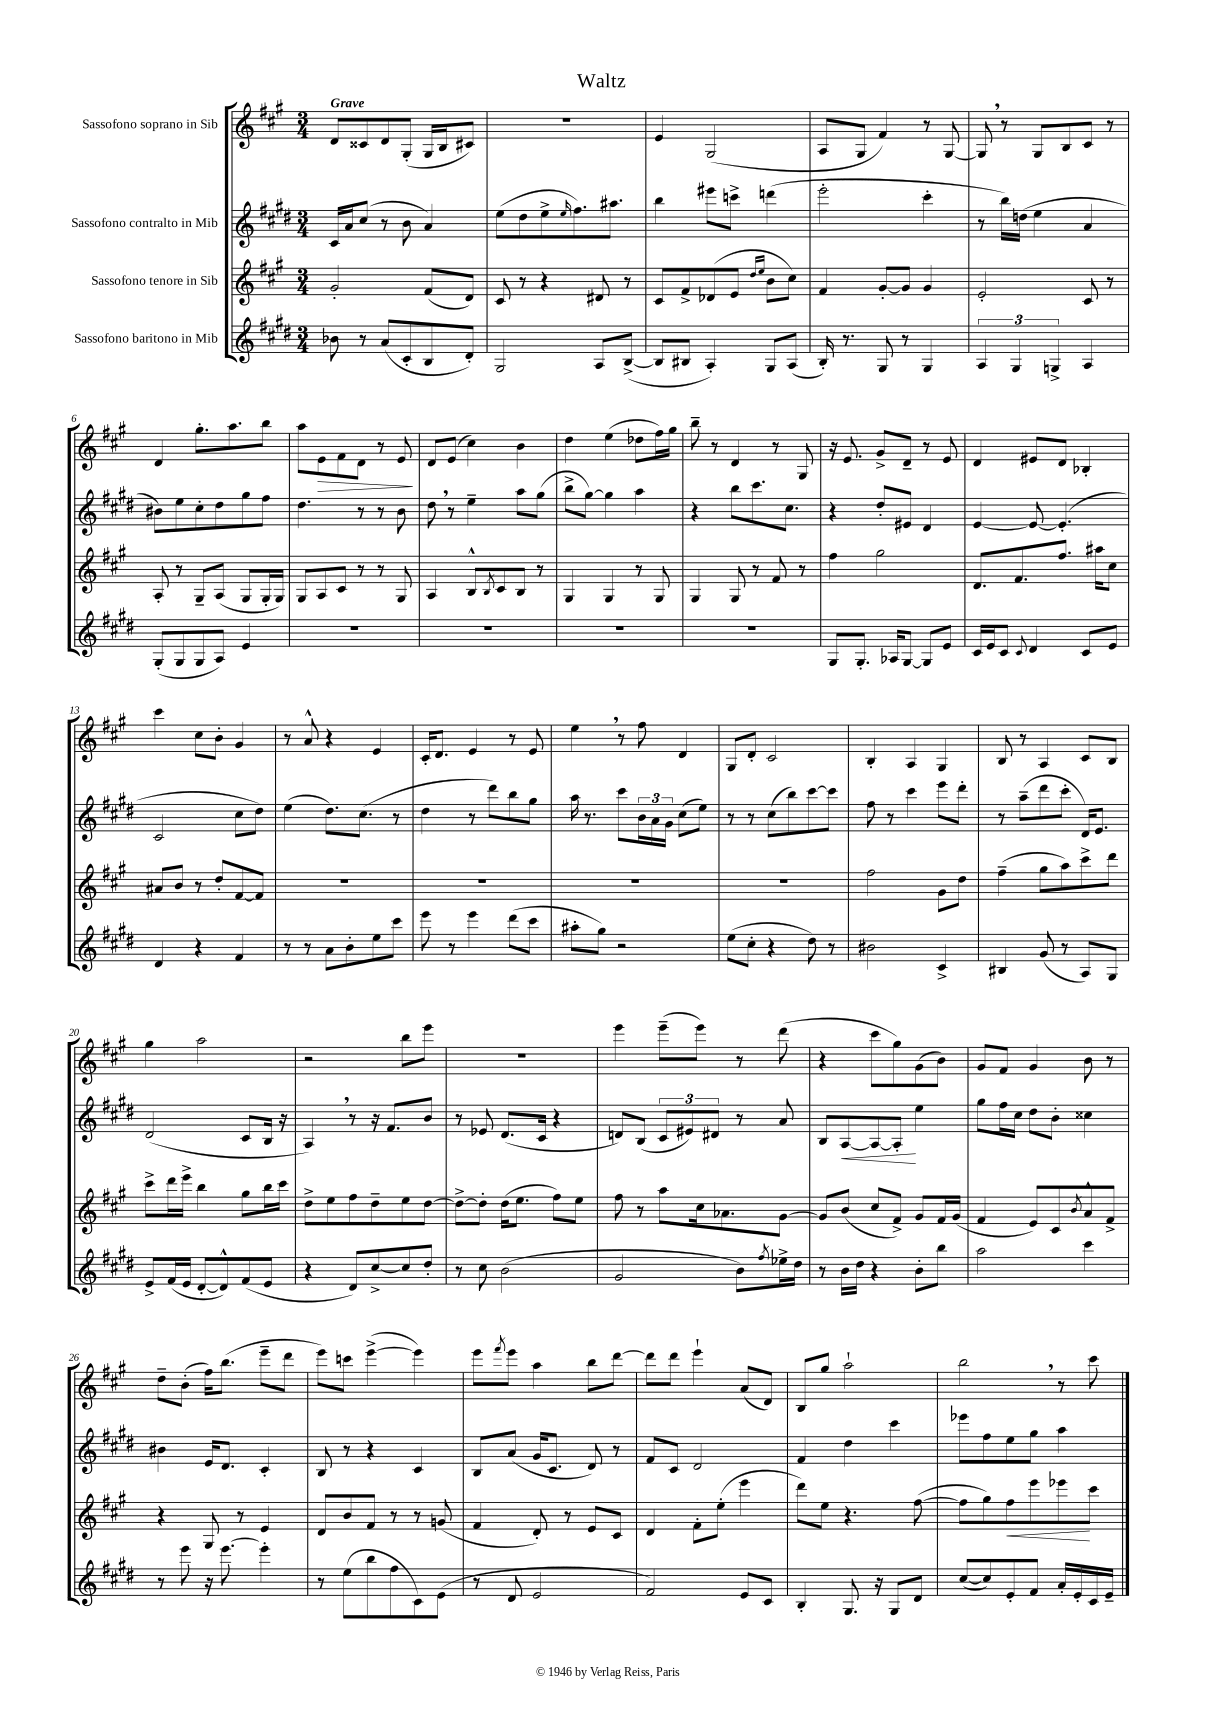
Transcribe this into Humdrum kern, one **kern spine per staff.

**kern	**kern	**dynam	**kern	**dynam	**kern	**dynam
*part4	*part3	*part3	*part2	*part2	*part1	*part1
*staff4	*staff3	*staff3	*staff2	*staff2	*staff1	*staff1
*I"Sassofono baritono in Mib	*I"Sassofono tenore in Sib	*	*I"Sassofono contralto in Mib	*	*I"Sassofono soprano in Sib	*
*clefG2	*clefG2	*	*clefG2	*	*clefG2	*
*k[f#c#g#d#]	*k[f#c#g#]	*	*k[f#c#g#d#]	*	*k[f#c#g#]	*
*M3/4	*M3/4	*	*M3/4	*	*M3/4	*
=1	=1	=1	=1	=1	=1	=1
!	!	!	!	!	!LO:TX:a:B:t=Grave	!
8b-X\	2g#'/	.	16c#/LL	.	8d/L	.
.	.	.	16a/J	.	.	.
8r	.	.	(8cc#/J	.	8c##X/	.
(8a/L	.	.	8r	.	8d/	.
8c#'/	.	.	8b\	.	(8G#'/J	.
8B/	(8f#/L	.	4a/)	.	16G#/LL	.
.	.	.	.	.	16B/J	.
8d#'/J)	8d/J)	.	.	.	8c#X/J)	.
=2	=2	=2	=2	=2	=2	=2
2G#/	8c#/	.	(8ee\L	.	2.r	.
.	8r	.	8dd#\	.	.	.
.	4r	.	8ee^\	.	.	.
.	.	.	16qqee/	.	.	.
.	.	.	8.ff#\)	.	.	.
8A/L	8d#X/	.	.	.	.	.
.	.	.	8.aa#X\J	.	.	.
([8B^/J	8r	.	.	.	.	.
=3	=3	=3	=3	=3	=3	=3
8B/L]	8c#/L	.	4bb\	.	4e/	.
8B#X/J	8f#^/	.	.	.	.	.
4A'/)	(8d-X/	.	8eee#X\L	.	(2G#/	.
.	8e/J	.	8cccn^\J	.	.	.
.	16qqdd/LL	.	.	.	.	.
.	16qqee/JJ	.	.	.	.	.
8G#/L	8b\L	.	(4dddn\	.	.	.
(8A/J	8cc#\J)	.	.	.	.	.
=4	=4	=4	=4	=4	=4	=4
16B'/)	4f#/	.	2eee'\	.	8A/L	.
8.r	.	.	.	.	.	.
.	.	.	.	.	8G#/J	.
8G#/	[8g#'/L	.	.	.	4f#/)	.
8r	8g#/J]	.	.	.	.	.
4G#/	4g#/	.	4ccc#'\	.	8r	.
.	.	.	.	.	[8G#/	.
=5	=5	=5	=5	=5	=5	=5
6A/	2e'/	.	8r	.	8G#,/]	.
.	.	.	16bb\LL)	.	8r	.
6G#/	.	.	.	.	.	.
.	.	.	(16ddn\JJ	.	.	.
.	.	.	4ee\	.	8G#/L	.
6Gn^/	.	.	.	.	.	.
.	.	.	.	.	8B/	.
4A/	8c#/	.	4a/	.	8c#/J	.
.	8r	.	.	.	8r	.
!!LO:LB:g=z
=6	=6	=6	=6	=6	=6	=6
(8G#'/L	8A'/	.	8b#X\L)	.	4d/	.
8G#/	8r	.	8ee\	.	.	.
8G#/	8G#~/L	.	8cc#'\	.	8.gg#'\L	.
8A/J)	(8A/J	.	8dd#\	.	.	.
.	.	.	.	.	8.aa\	.
4e/	8G#/L	.	8gg#\	.	.	.
.	16G#'/L	.	8ff#\J	.	8bb\J	.
.	16G#/JJ)	.	.	.	.	.
=7	=7	=7	=7	=7	=7	=7
2.r	8G#/L	.	4.dd#\	.	8aa\L	.
!	!	!	!	!	!	!LO:HP:b
.	8A/	.	.	.	8e\	>
.	8c#/J	.	.	.	8f#\	.
.	8r	.	8r	.	8d\J	.
.	8r	.	8r	.	8r	.
.	8G#/	.	8b\	.	8e/	.
.	.	.	.	.	.	]
=8	=8	=8	=8	=8	=8	=8
2.r	4A/	.	8dd#,\	.	8d/L	.
.	.	.	8r	.	(8e/J	.
.	8B^^/L	.	4ee~\	.	4cc#\)	.
.	8qB/	.	.	.	.	.
.	8c#/	.	.	.	.	.
.	8B/J	.	8aa\L	.	4b\	.
.	8r	.	(8gg#\J	.	.	.
=9	=9	=9	=9	=9	=9	=9
2.r	4G#/	.	8bb^\L	.	4dd\	.
.	.	.	[8gg#\J)	.	.	.
.	4G#/	.	4gg#\]	.	(4ee\	.
.	8r	.	4aa\	.	8dd-X\L	.
.	8G#/	.	.	.	16ff#\L)	.
.	.	.	.	.	16gg#\JJ	.
=10	=10	=10	=10	=10	=10	=10
2.r	4G#/	.	4r	.	8bb~\	.
.	.	.	.	.	8r	.
.	8G#/	.	8bb\L	.	4d/	.
.	8r	.	8.ccc#\	.	.	.
.	8f#/	.	.	.	8r	.
.	.	.	8.cc#\J	.	.	.
.	8r	.	.	.	8G#/	.
=11	=11	=11	=11	=11	=11	=11
8G#/L	4ff#\	.	4r	.	16r	.
.	.	.	.	.	8.e/	.
8.G#'/J	.	.	.	.	.	.
.	2gg#\	.	8dd#'/L	.	8g#^/L	.
16A-X/KL	.	.	.	.	.	.
[8G#/J	.	.	8e#X/J	.	8d~/J	.
8G#/L]	.	.	4d#/	.	8r	.
8e/J	.	.	.	.	8e/	.
=12	=12	=12	=12	=12	=12	=12
16c#/LL	8.d/L	.	[4e/	.	4d/	.
16e/J	.	.	.	.	.	.
8c#/J	.	.	.	.	.	.
.	8.f#/	.	.	.	.	.
8qqc#/	.	.	.	.	.	.
4d#/	.	.	8e/_	.	8e#X/L	.
.	8.ff#/J	.	(4.e'/]	.	8d/J	.
8c#/L	.	.	.	.	4B-X'/	.
.	16aa#X\KL	.	.	.	.	.
8e/J	8cc#\J	.	.	.	.	.
!!LO:LB:g=z
=13	=13	=13	=13	=13	=13	=13
4d#/	8a#X/L	.	2c#/	.	4ccc#\	.
.	8b/J	.	.	.	.	.
4r	8r	.	.	.	8cc#\L	.
.	8dd'/L	.	.	.	8b'\J	.
4f#/	[8f#/	.	8cc#\L	.	4g#/	.
.	8f#/J]	.	8dd#\J)	.	.	.
=14	=14	=14	=14	=14	=14	=14
8r	2.r	.	(4ee\	.	8r	.
8r	.	.	.	.	8a^^/	.
8a\L	.	.	8.dd#\L)	.	4r	.
8b'\	.	.	.	.	.	.
.	.	.	(8.cc#\J	.	.	.
8ee\	.	.	.	.	4e/	.
8ccc#\J	.	.	8r	.	.	.
=15	=15	=15	=15	=15	=15	=15
8eee\	2.r	.	4dd#\	.	16c#'/KL	.
.	.	.	.	.	8.d/J	.
8r	.	.	.	.	.	.
4eee\	.	.	8r	.	4e/	.
.	.	.	8ddd#\L)	.	.	.
(8ddd#\L	.	.	8bb\	.	8r	.
8ccc#\J	.	.	8gg#\J	.	8e/	.
=16	=16	=16	=16	=16	=16	=16
8aa#X'\L	2.r	.	16aa\	.	4ee,\	.
.	.	.	8.r	.	.	.
8gg#\J)	.	.	.	.	.	.
2r	.	.	8ccc#\L	.	8r	.
.	.	.	24b\L	.	8ff#\	.
.	.	.	24a\	.	.	.
.	.	.	24g#\JJ	.	.	.
.	.	.	(8cc#\L	.	4d/	.
.	.	.	8ee\J)	.	.	.
=17	=17	=17	=17	=17	=17	=17
(8ee\L	2.r	.	8r	.	8G#/L	.
8cc#'\J	.	.	8r	.	8d'/J	.
4r	.	.	(8cc#\L	.	2c#/	.
.	.	.	8bb\)	.	.	.
8dd#\)	.	.	[8ccc#\	.	.	.
8r	.	.	8ccc#\J]	.	.	.
=18	=18	=18	=18	=18	=18	=18
2b#X\	2ff#\	.	8ff#\	.	4B'/	.
.	.	.	8r	.	.	.
.	.	.	4ccc#\	.	4A/	.
4c#^/	8g#\L	.	8eee\L	.	4G#/	.
.	8dd\J	.	8ddd#'\J	.	.	.
=19	=19	=19	=19	=19	=19	=19
4B#X/	(4ff#~\	.	8r	.	8B/	.
.	.	.	(8aa~\L	.	8r	.
(8g#/	8gg#\L	.	8ddd#\	.	4A/	.
8r	8aa\)	.	8ccc#'\J	.	.	.
8A/L)	8ccc#^\	.	16d#/KL)	.	8c#/L	.
.	.	.	8.e/J	.	.	.
8G#/J	8ddd\J	.	.	.	8B/J	.
!!LO:LB:g=z
=20	=20	=20	=20	=20	=20	=20
8e^/L	8ccc#^\L	.	(2d#/	.	4gg#\	.
(16f#/L	16ddd\L	.	.	.	.	.
16e/JJ	16eee^\JJ	.	.	.	.	.
[8d#'/L	4bb\	.	.	.	2aa\	.
8d#^^/])	.	.	.	.	.	.
(8f#/	8gg#\L	.	8c#/L	.	.	.
8e/J	16bb\L	.	16B/Jk	.	.	.
.	16ccc#\JJ	.	16r	.	.	.
=21	=21	=21	=21	=21	=21	=21
4r	8dd^\L	.	4A,/)	.	2r	.
.	8ee\	.	.	.	.	.
8d#/L)	8ff#\	.	8r	.	.	.
[8cc#^/	8dd~\	.	16r	.	.	.
.	.	.	8.f#/L	.	.	.
8cc#/]	8ee\	.	.	.	8bb\L	.
8dd#'/J	[8dd\J	.	8b/J	.	8eee\J	.
=22	=22	=22	=22	=22	=22	=22
8r	8dd^\L_	.	8r	.	2.r	.
8cc#\	8dd'\J]	.	8e-X/	.	.	.
(2b\	(16dd\KL	.	(8.d#/L	.	.	.
.	8.ee\J	.	.	.	.	.
.	.	.	16c#/Jk	.	.	.
.	8ff#\L)	.	4r	.	.	.
.	8ee\J	.	.	.	.	.
=23	=23	=23	=23	=23	=23	=23
2g#/	8ff#\	.	8dn/L)	.	4eee\	.
.	8r	.	(8B/J	.	.	.
.	8aa\L	.	12c#/L	.	(8eee~\L	.
.	.	.	12e#X/)	.	.	.
.	16cc#\k	.	.	.	8eee\J)	.
.	.	.	12d#X/J	.	.	.
.	8.a-X\	.	.	.	.	.
8b\L)	.	.	8r	.	8r	.
8qff#/	.	.	.	.	.	.
16ee-X^\L	[8g#\J	.	8a/	.	(8ddd\	.
16dd#\JJ	.	.	.	.	.	.
=24	=24	=24	=24	=24	=24	=24
8r	8g#/L]	.	8B/L	.	4r	.
!	!	!	!	!LO:HP:b	!	!
16b\LL	(8b/J	.	[8A/	<	.	.
16dd#\JJ	.	.	.	.	.	.
4r	8cc#/L	.	8A/_	.	8ccc#\L	.
.	8f#^/J)	.	8A'/J]	.	8gg#\)	.
8b'\L	8g#/L	.	4ee\	[	(8g#\	.
8bb\J	16f#/L	.	.	.	8b\J)	.
.	(16g#/JJ	.	.	.	.	.
=25	=25	=25	=25	=25	=25	=25
2aa\	4f#/	.	8gg#\L	.	8g#/L	.
.	.	.	16ff#\L	.	8f#/J	.
.	.	.	16cc#\JJ	.	.	.
.	8e/L)	.	8dd#\L	.	4g#/	.
.	8c#/	.	8b'\J	.	.	.
.	8qb/	.	.	.	.	.
4ccc#\	8a^^/	.	4cc##X\	.	8b\	.
.	8f#^/J	.	.	.	8r	.
!!LO:LB:g=z
=26	=26	=26	=26	=26	=26	=26
8r	4r	.	4b#X\	.	8dd~\L	.
8eee\	.	.	.	.	(8b'\J	.
16r	8G#/	.	16e/KL	.	16ff#\KL)	.
[8.eee\	.	.	8.d#/J	.	(8.bb\J	.
.	8r	.	.	.	.	.
4eee'\]	4e/	.	4c#'/	.	8eee~\L	.
.	.	.	.	.	8ddd\J	.
=27	=27	=27	=27	=27	=27	=27
8r	8d/L	.	8B/	.	8eee\L)	.
(8ee\L	8b/	.	8r	.	8cccn\J	.
8bb\	8f#/J	.	4r	.	([4eee^\	.
8ff#\	8r	.	.	.	.	.
8c#\)	8r	.	4c#/	.	4eee\])	.
(8e\J	(8gn/	.	.	.	.	.
=28	=28	=28	=28	=28	=28	=28
8r	4f#/	.	8B/L	.	8eee\L	.
.	.	.	.	.	8qfff#/	.
8d#/	.	.	(8a/J	.	8eee\J	.
2e/	8d'/)	.	16g#/KL	.	4aa\	.
.	.	.	8.c#/J	.	.	.
.	8r	.	.	.	.	.
.	8e/L	.	8d#/)	.	8bb\L	.
.	8c#/J	.	8r	.	[8ddd\J	.
=29	=29	=29	=29	=29	=29	=29
2f#/)	4d/	.	8f#/L	.	8ddd\L]	.
.	.	.	8c#/J	.	8ddd\J	.
.	8f#'\L	.	2d#/	.	4eee`\	.
.	(8ee'\J	.	.	.	.	.
8e/L	4eee\	.	.	.	(8a/L	.
8c#/J	.	.	.	.	8d/J)	.
=30	=30	=30	=30	=30	=30	=30
4B'/	8ddd\L)	.	4f#/	.	8B/L	.
.	8ee\J	.	.	.	8gg#/J	.
8.G#/	4.r	.	4dd#\	.	2aa`\	.
16r	.	.	.	.	.	.
8G#/L	.	.	4ccc#\	.	.	.
8d#/J	([8ff#\	.	.	.	.	.
=31	=31	=31	=31	=31	=31	=31
([8cc#/L	8ff#\L]	.	8eee-X\L	.	2bb,\	.
8cc#/])	8gg#\)	.	8ff#\	.	.	.
!	!	!LO:HP:b	!	!	!	!
8e'/	8ff#\	<	8ee\	.	.	.
8f#/J	8eee\	.	8gg#\J	.	.	.
16a'/LL	8eee-X\	.	4aa\	.	8r	.
16e'/	.	.	.	.	.	.
16c#/	8ccc#\J	[	.	.	8ccc#\	.
16e~/JJ	.	.	.	.	.	.
==	==	==	==	==	==	==
*-	*-	*-	*-	*-	*-	*-
